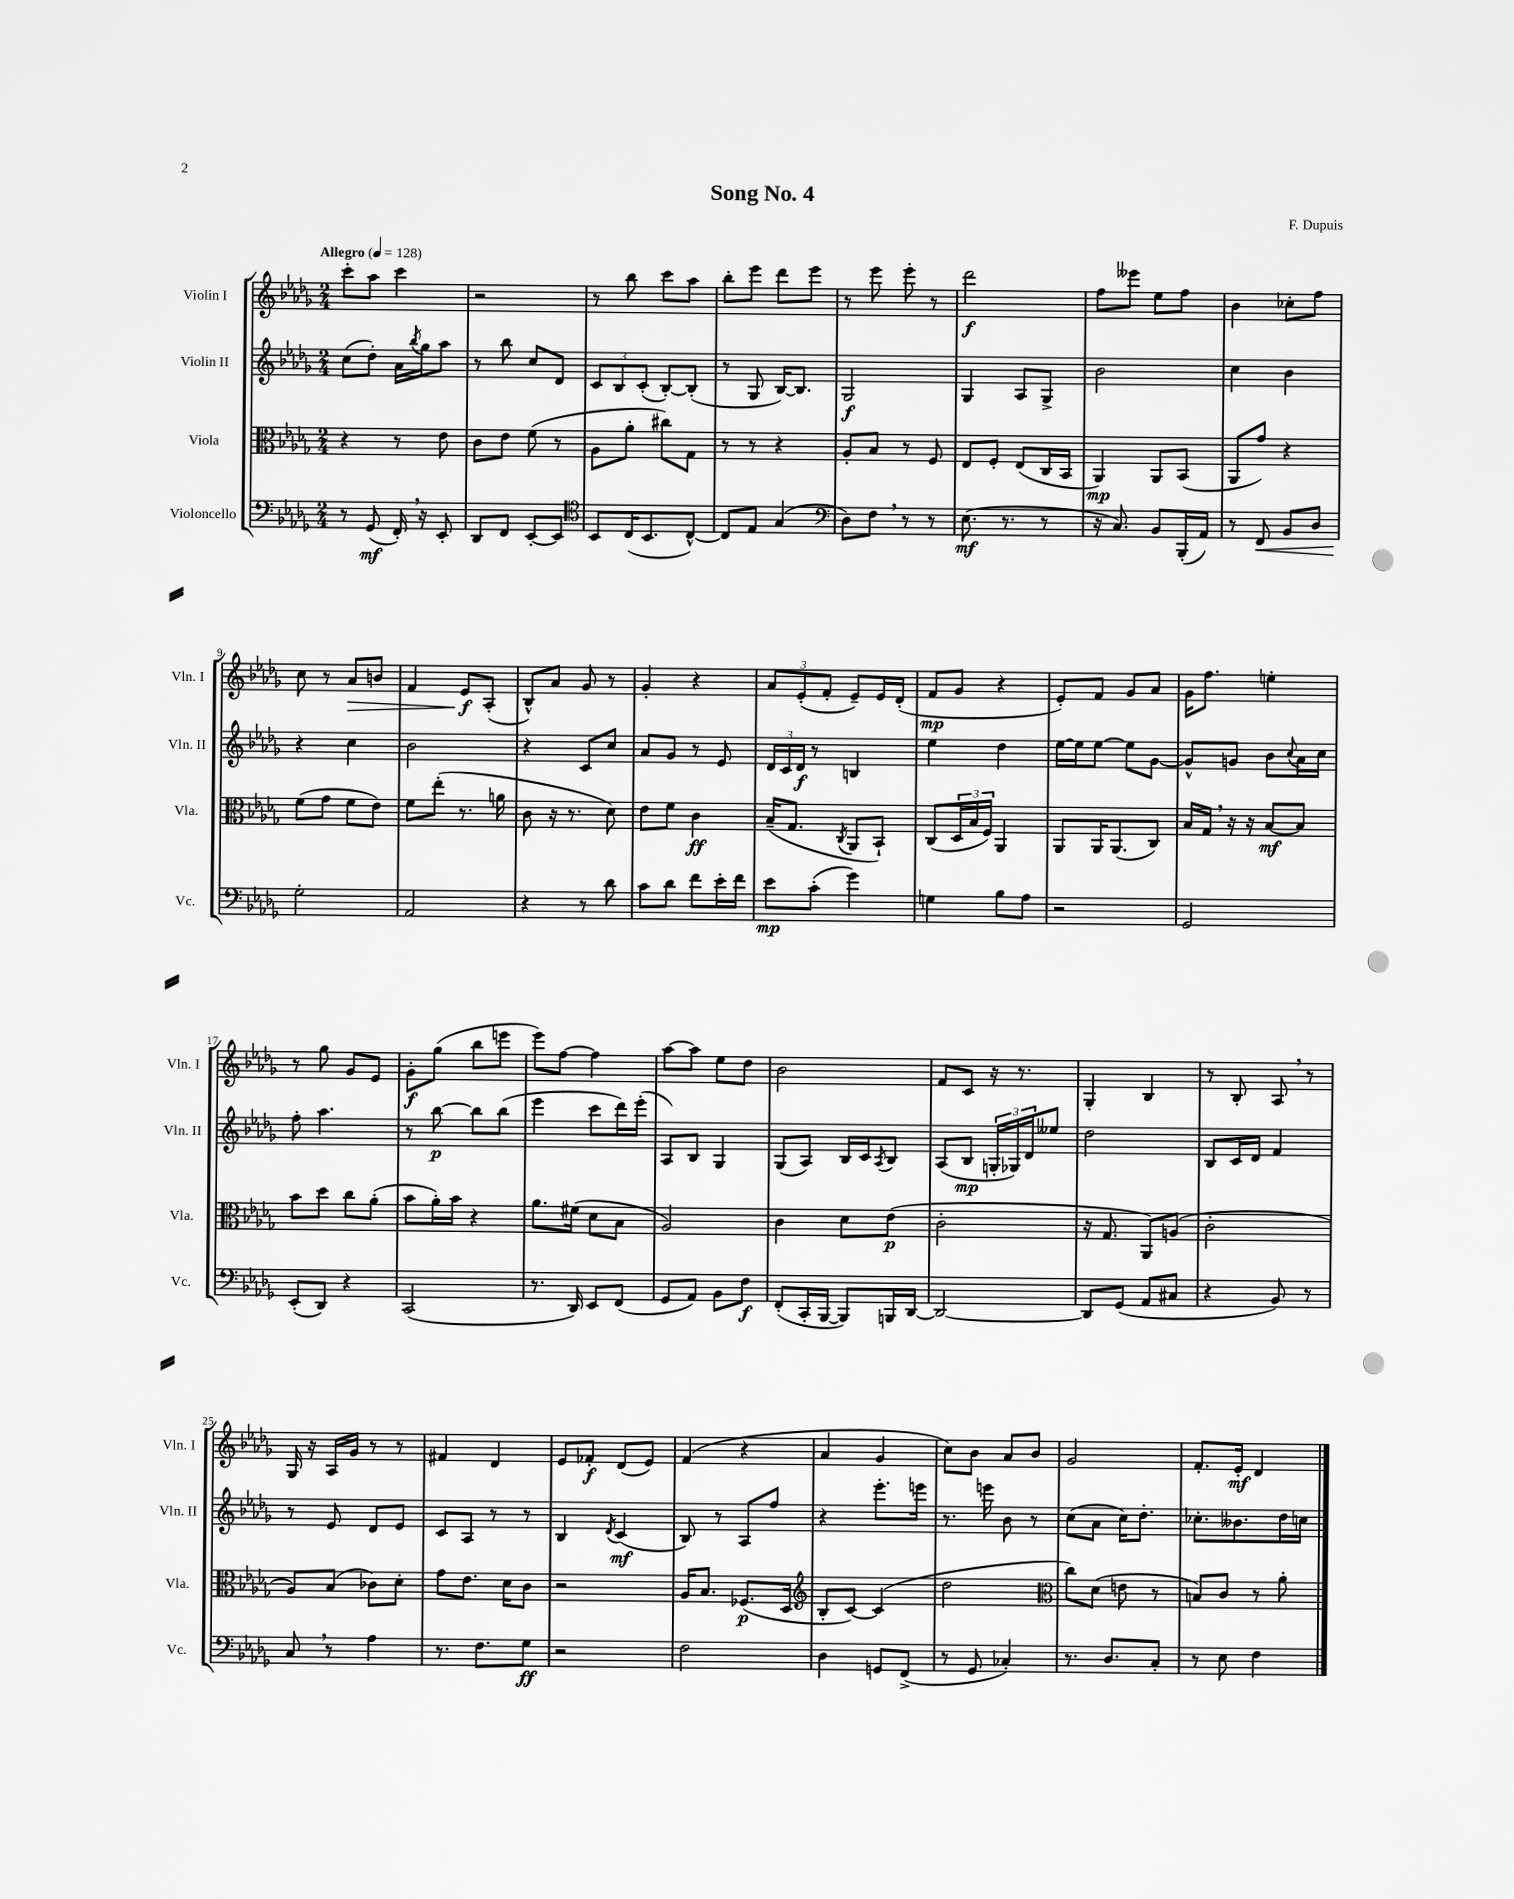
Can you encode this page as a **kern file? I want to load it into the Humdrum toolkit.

**kern	**kern	**kern	**kern
*staff4	*staff3	*staff2	*staff1
*clefF4	*clefC3	*clefG2	*clefG2
*k[b-e-a-d-g-]	*k[b-e-a-d-g-]	*k[b-e-a-d-g-]	*k[b-e-a-d-g-]
*M2/4	*M2/4	*M2/4	*M2/4
*MM128	*MM128	*MM128	*MM128
8r	4r	(8cc	8ccc'
(8GG-	.	8dd-')	8aa-
16FF')	8r	16a-	4ccc
.	.	8qbb-	.
16r	.	16gg-	.
8EE-'	8e-	8aa-	.
=	=	=	=
8DD-	8c	8r	2r
8FF	8e-	8bb-	.
[8EE-'	(8f	8cc	.
8EE-]	8r	8d-	.
=	=	=	=
*clefC4	*	*	*
8BB-	8A-	12c	8r
.	.	12B-	.
(16C	8a-'	.	8bb-
.	.	(12c'	.
8.BB-	.	.	.
.	8cc#)	[8B-')	8ccc
[8C^^)	8G-	(8B-']	8aa-
=	=	=	=
8C]	8r	8r	8bb-'
8E-	8r	8G-	8eee-
(4G-	4r	[16B-)	8ddd-
.	.	8.B-]	.
.	.	.	8eee-
=	=	=	=
*clefF4	*	*	*
8D-)	8A-'	2G-	8r
8F	8B-	.	8eee-
8r	8r	.	8eee-'
8r	8F	.	8r
=	=	=	=
(8.E-	8E-	4G-	2ddd-
.	8F'	.	.
8.r	.	.	.
.	(8E-	8A-	.
8r	16C	8G-^	.
.	16BB-	.	.
=	=	=	=
16r	4AA-)	2b-	8ff
8.C)	.	.	.
.	.	.	8eee--
8BB-	8AA-	.	8ee-
(16BBB-'	(8BB-	.	8ff
16AA-)	.	.	.
=	=	=	=
8r	8AA-	4cc	4b-
8FF	8g-)	.	.
8BB-	4r	4b-	8cc-'
8D-	.	.	8ff
=	=	=	=
2G-'	(8f	4r	8cc
.	8g-	.	8r
.	8f	4cc	8a-
.	8e-)	.	8b
=	=	=	=
2AA-	8f	2b-	4f
.	(8ee-'	.	.
.	8.r	.	8e-
.	.	.	(8A-'
.	16a	.	.
=	=	=	=
4r	8c	4r	8B-^^)
.	16r	.	8a-
.	8.r	.	.
8r	.	8c	8g-
8d-	8d-)	8cc	8r
=	=	=	=
8c	8e-	8a-	4g-'
8d-	8f	8g-	.
8f	4c	8r	4r
16e-'	.	8e-	.
16f	.	.	.
=	=	=	=
8e-	(16B-~	24d-	12a-
.	.	24c	.
.	8.G-	.	.
.	.	24d-	(12e-'
(8c'	.	8r	.
.	.	.	12f'
.	8qC	.	.
4g-)	8AA-	4B	8e-~)
.	8BB-`)	.	16e-
.	.	.	(16d-'
=	=	=	=
4G	(8C	4ee-	8f
.	24D-	.	8g-
.	24B-	.	.
.	24F)	.	.
8B-	4AA-	4dd-	4r
8A-	.	.	.
=	=	=	=
2r	8AA-	[16ee-	8e-')
.	.	16ee-]	.
.	16AA-	[8ee-	8f
.	(8.AA-	.	.
.	.	8ee-]	8g-
.	8C)	[8g-	8a-
=	=	=	=
2GG-	16B-	8g-^^]	16g-
.	16G-	.	8.ff
.	16r	8g	.
.	16r	.	.
.	[8B-	8b-	4ee'
.	.	8qqcc	.
.	8B-]	16a-	.
.	.	16cc	.
=	=	=	=
(8EE-'	8b-	8ff'	8r
8DD-)	8dd-	4.aa-	8gg-
4r	8cc	.	8g-
.	(8a-'	.	8e-
=	=	=	=
(2CC	8b-	8r	8g-'
.	16a-')	[8bb-	(8gg-
.	16b-	.	.
.	4r	8bb-]	8bb-
.	.	(8bb-	8eee
=	=	=	=
8.r	8.a-	4eee-	8eee-)
.	.	.	[8ff
16DD-)	(16f#	.	.
8EE-	8d-	8ccc	4ff]
(8FF	8B-	16ddd-)	.
.	.	(16eee-'	.
=	=	=	=
8GG-	2A-)	8A-)	[8aa-
8AA-)	.	8B-	8aa-]
8BB-	.	4G-	8ee-
8F	.	.	8dd-
=	=	=	=
(8FF'	4c	(8G-	2b-
16CC'	.	8A-)	.
[16BBB-	.	.	.
8BBB-])	8d-	16B-	.
.	.	16c	.
.	.	8qA-	.
16BBB	(8e-	8B-	.
[16DD-	.	.	.
=	=	=	=
2DD-_	2c'	(8A-	8f
.	.	8B-	8c
.	.	24G'	16r
.	.	24G-)	.
.	.	.	8.r
.	.	24d-	.
.	.	8ee--	.
=	=	=	=
8DD-]	16r	2dd-	4G-'
.	8.G-	.	.
(8GG-	.	.	.
8AA-	8AA-)	.	4B-
8C#	(8A	.	.
=	=	=	=
4r	2c'	8B-	8r
.	.	16c	8B-'
.	.	16d-	.
8BB-)	.	4f	8A-
8r	.	.	8r
=	=	=	=
8C	8A-)	8r	16G-
.	.	.	16r
8r	(8B-	8e-	16A-
.	.	.	16g-
4A-	8c-)	8d-	8r
.	8d-'	8e-	8r
=	=	=	=
8.r	8g-	8c	4f#
.	8.e-	8A-	.
8.F	.	.	.
.	.	8r	4d-
.	16d-	.	.
8G-	8c	8r	.
=	=	=	=
2r	2r	4B-	8e-
.	.	.	8f-'
.	.	8qd-	.
.	.	(4c	(8d-
.	.	.	8e-)
=	=	=	=
2F	16A-	8B-)	(4f
.	8.B-	.	.
.	.	8r	.
.	(8.F-	8A-	4r
.	.	8ff	.
.	16D-	.	.
=	=	=	=
*	*clefG2	*	*
4D-	8B-'	4r	4a-
.	[8c)	.	.
8GG	(4c]	8.eee-'	4g-
(8FF^	.	.	.
.	.	16eee	.
=	=	=	=
8r	2dd-	8.r	8cc)
8GG-	.	.	8b-
.	.	16eee	.
4C-')	.	8b-	8a-
.	.	8r	8b-
=	=	=	=
*	*clefC3	*	*
8.r	8cc)	(8cc	2g-
.	(8d-	8a-	.
8.D-	.	.	.
.	8e	16cc)	.
.	.	8.dd-'	.
8C'	8r	.	.
=	=	=	=
8r	8B)	8.cc-'	8.f'
8E-	8c	.	.
.	.	8.b--	16e-'
4F	8r	.	4d-
.	8a-'	16dd-	.
.	.	16cc	.
==	==	==	==
*-	*-	*-	*-
